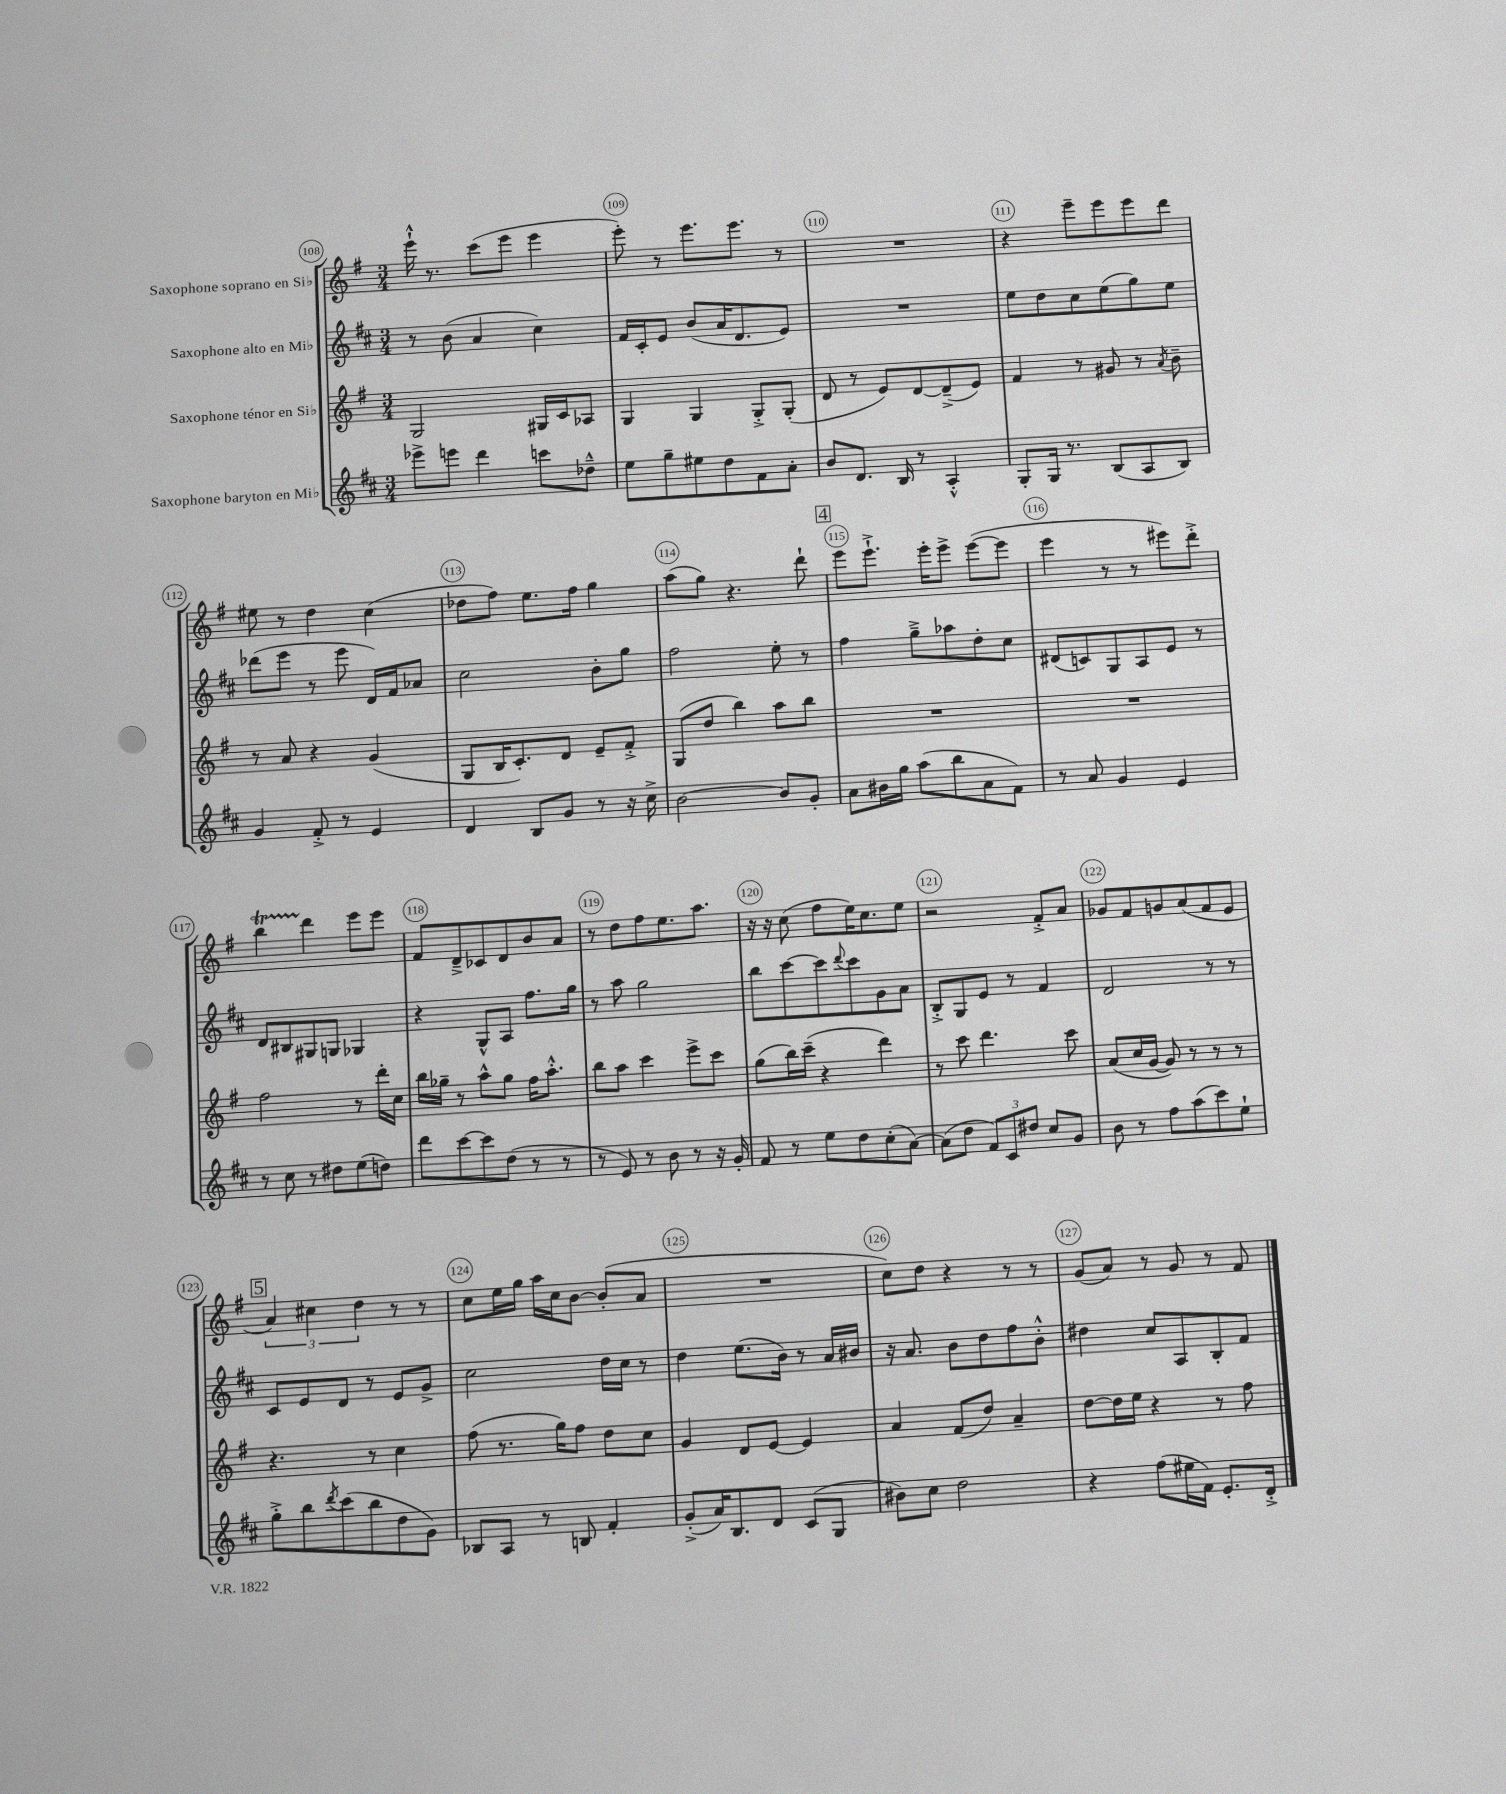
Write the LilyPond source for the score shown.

<<
\new StaffGroup <<
\new Staff = "s0" \with { instrumentName = "Saxophone soprano en Sib" } {
    \clef treble \key g \major \numericTimeSignature \time 3/4
    e'''16-!-^ r8. c'''8( e'''8 e'''4 |
    e'''8-.) r8 e'''8. e'''8. r8 |
    R2. |
    r4 e'''8-- e'''8 e'''8 d'''8 |
    eis''8 r8 d''4 c''4( |
    des''8 fis''8) e''8. fis''16 g''4 |
    a''8( g''8) r4. d'''8-! |
    \mark \markup { \box "4" } e'''8 e'''8.-!-> e'''16-. e'''8-> e'''8~( e'''8 |
    e'''4 r8 r8 eis'''8) d'''8-.-> |
    b''4\startTrillSpan d'''4\stopTrillSpan e'''8 e'''8 |
    fis'8 d'8---> ces'8 d'8 b'8 a'8 |
    r8 d''8 fis''8 e''8. a''8. |
    r16 r16 c''8( fis''8 e''16) c''8. e''8 |
    r2 fis'8-.-> a'8 |
    ges'8 fis'8 g'8 a'8( fis'8 e'8 |
    \mark \markup { \box "5" } \tuplet 3/2 { a'4) cis''4 d''4 } r8 r8 |
    c''8 e''16 g''16 a''16 c''16 b'8~ b'8-.( a'8 |
    R2. |
    c''8) d''8 r4 r8 r8 |
    g'8( a'8) r8 g'8 r8 fis'8 \bar "|." |
}
\new Staff = "s1" \with { instrumentName = "Saxophone alto en Mib" } {
    \clef treble \key d \major \numericTimeSignature \time 3/4
    r8 b'8( a'4 cis''4) |
    fis'16 cis'16-. e'8 b'8( a'16 d'8. e'8) |
    R2. |
    e''8 d''8 cis''8 e''8( g''8) e''8 |
    des'''8( e'''8 r8 e'''8 d'16) fis'16 aes'8 |
    cis''2 b'8-. g''8 |
    fis''2 e''8-. r8 |
    \mark \markup { \box "4" } fis''4 g''8---> aes''8 d''8-. cis''8 |
    dis'8( c'8) g8 a8 e'8 r8 |
    d'8 bis8 gis8 g8 ges4 |
    r4 g8-^ a8 fis''8. g''16 |
    r8 a''8 g''2 |
    b''8 cis'''8~ cis'''8 \appoggiatura { d'''8 } cis'''8 g'8 a'8 |
    b8-.-> g8 e'8 r8 fis'4 |
    d'2 r8 r8 |
    \mark \markup { \box "5" } cis'8 e'8 d'8 r8 e'8 g'8-> |
    cis''2 d''16 cis''16 r8 |
    d''4 e''8.( b'16) r8 a'16 bis'16 |
    r16 a'8. b'8 d''8 fis''8 b'8-.-^ |
    dis''4 cis''8 a8 b8-. fis'8 \bar "|." |
}
\new Staff = "s2" \with { instrumentName = "Saxophone ténor en Sib" } {
    \clef treble \key g \major \numericTimeSignature \time 3/4
    g2 gis16 c'16 aes8 |
    g4 g4 g8-.-> g8-.( |
    d'8 r8 e'8) d'8~ d'8--->( e'8) |
    fis'4 r8 gis'8 r8 \acciaccatura { a'8 } b'8-- |
    r8 a'8 r4 g'4( |
    g8 b16 c'8.-.) d'8 e'8-- fis'8-.-> |
    g8( d''8 b''4) a''8 b''8 |
    \mark \markup { \box "4" } R2. |
    R2. |
    fis''2 r8 d'''16-. c''16 |
    b''16 ges''16-- r8 a''8-^ ges''8 fis''16 a''8.-.-^ |
    b''8 a''8 c'''4 e'''8-> c'''8 |
    g''8( b''16) c'''16--( r4 d'''4) |
    r8 c'''8 d'''4. c'''8 |
    a'8( c''16 g'16~ g'8) r8 r8 r8 |
    \mark \markup { \box "5" } r4. r8 c''4 |
    fis''8( r8. g''16) fis''8 d''8 c''8 |
    g'4 d'8 e'8~ e'4 |
    a'4 fis'8( d''8) a'4-- |
    d''8~ d''16 e''16 r4 r8 fis''8 \bar "|." |
}
\new Staff = "s3" \with { instrumentName = "Saxophone baryton en Mib" } {
    \clef treble \key d \major \numericTimeSignature \time 3/4
    ees'''8-> e'''8 d'''4 c'''8 des''8---^ |
    e''8 g''8-- eis''8 d''8 fis'8 a'8-. |
    b'8 d'8. b16 r8 a4-.-^ |
    g8-. g16 r8. b8( a8 b8) |
    g'4 fis'8-.-> r8 e'4 |
    d'4 b8 g'8 r8 r16 cis''16-> |
    b'2~ b'8 g'8-. |
    \mark \markup { \box "4" } a'8 bis'16 g''16 a''8( b''8 a'8 fis'8) |
    r8 a'8 g'4 e'4 |
    r8 cis''8 r8 dis''8 e''8( d''8) |
    d'''8 cis'''8~ cis'''8 d''8( r8 r8 |
    r8 e'8) r8 b'8 r8 r16 g'16-. |
    fis'8 r8 e''8 d''8 cis''8-.( a'8~) |
    a'8( d''8 \tuplet 3/2 { fis'8) cis'8 dis''8 } cis''8 g'8 |
    b'8 r8 fis''8 a''8( cis'''8) e''8-! |
    \mark \markup { \box "5" } g''8-.-> b''8 \acciaccatura { d'''8 } cis'''8( b''8 d''8 g'8) |
    bes8 a8 r8 b8 fis'4-. |
    g'8-.->( a'16) b8. d'8 cis'8( g8 |
    bis'8) cis''8 d''2 |
    r4 fis''8( eis''16 fis'16) e'8.-. d'16-.-> \bar "|." |
}
>>
>>
\layout { \context { \Score currentBarNumber = #108 \override BarNumber.break-visibility = ##(#f #t #t) barNumberVisibility = #all-bar-numbers-visible \override BarNumber.stencil = #(make-stencil-circler 0.1 0.3 ly:text-interface::print) } }
